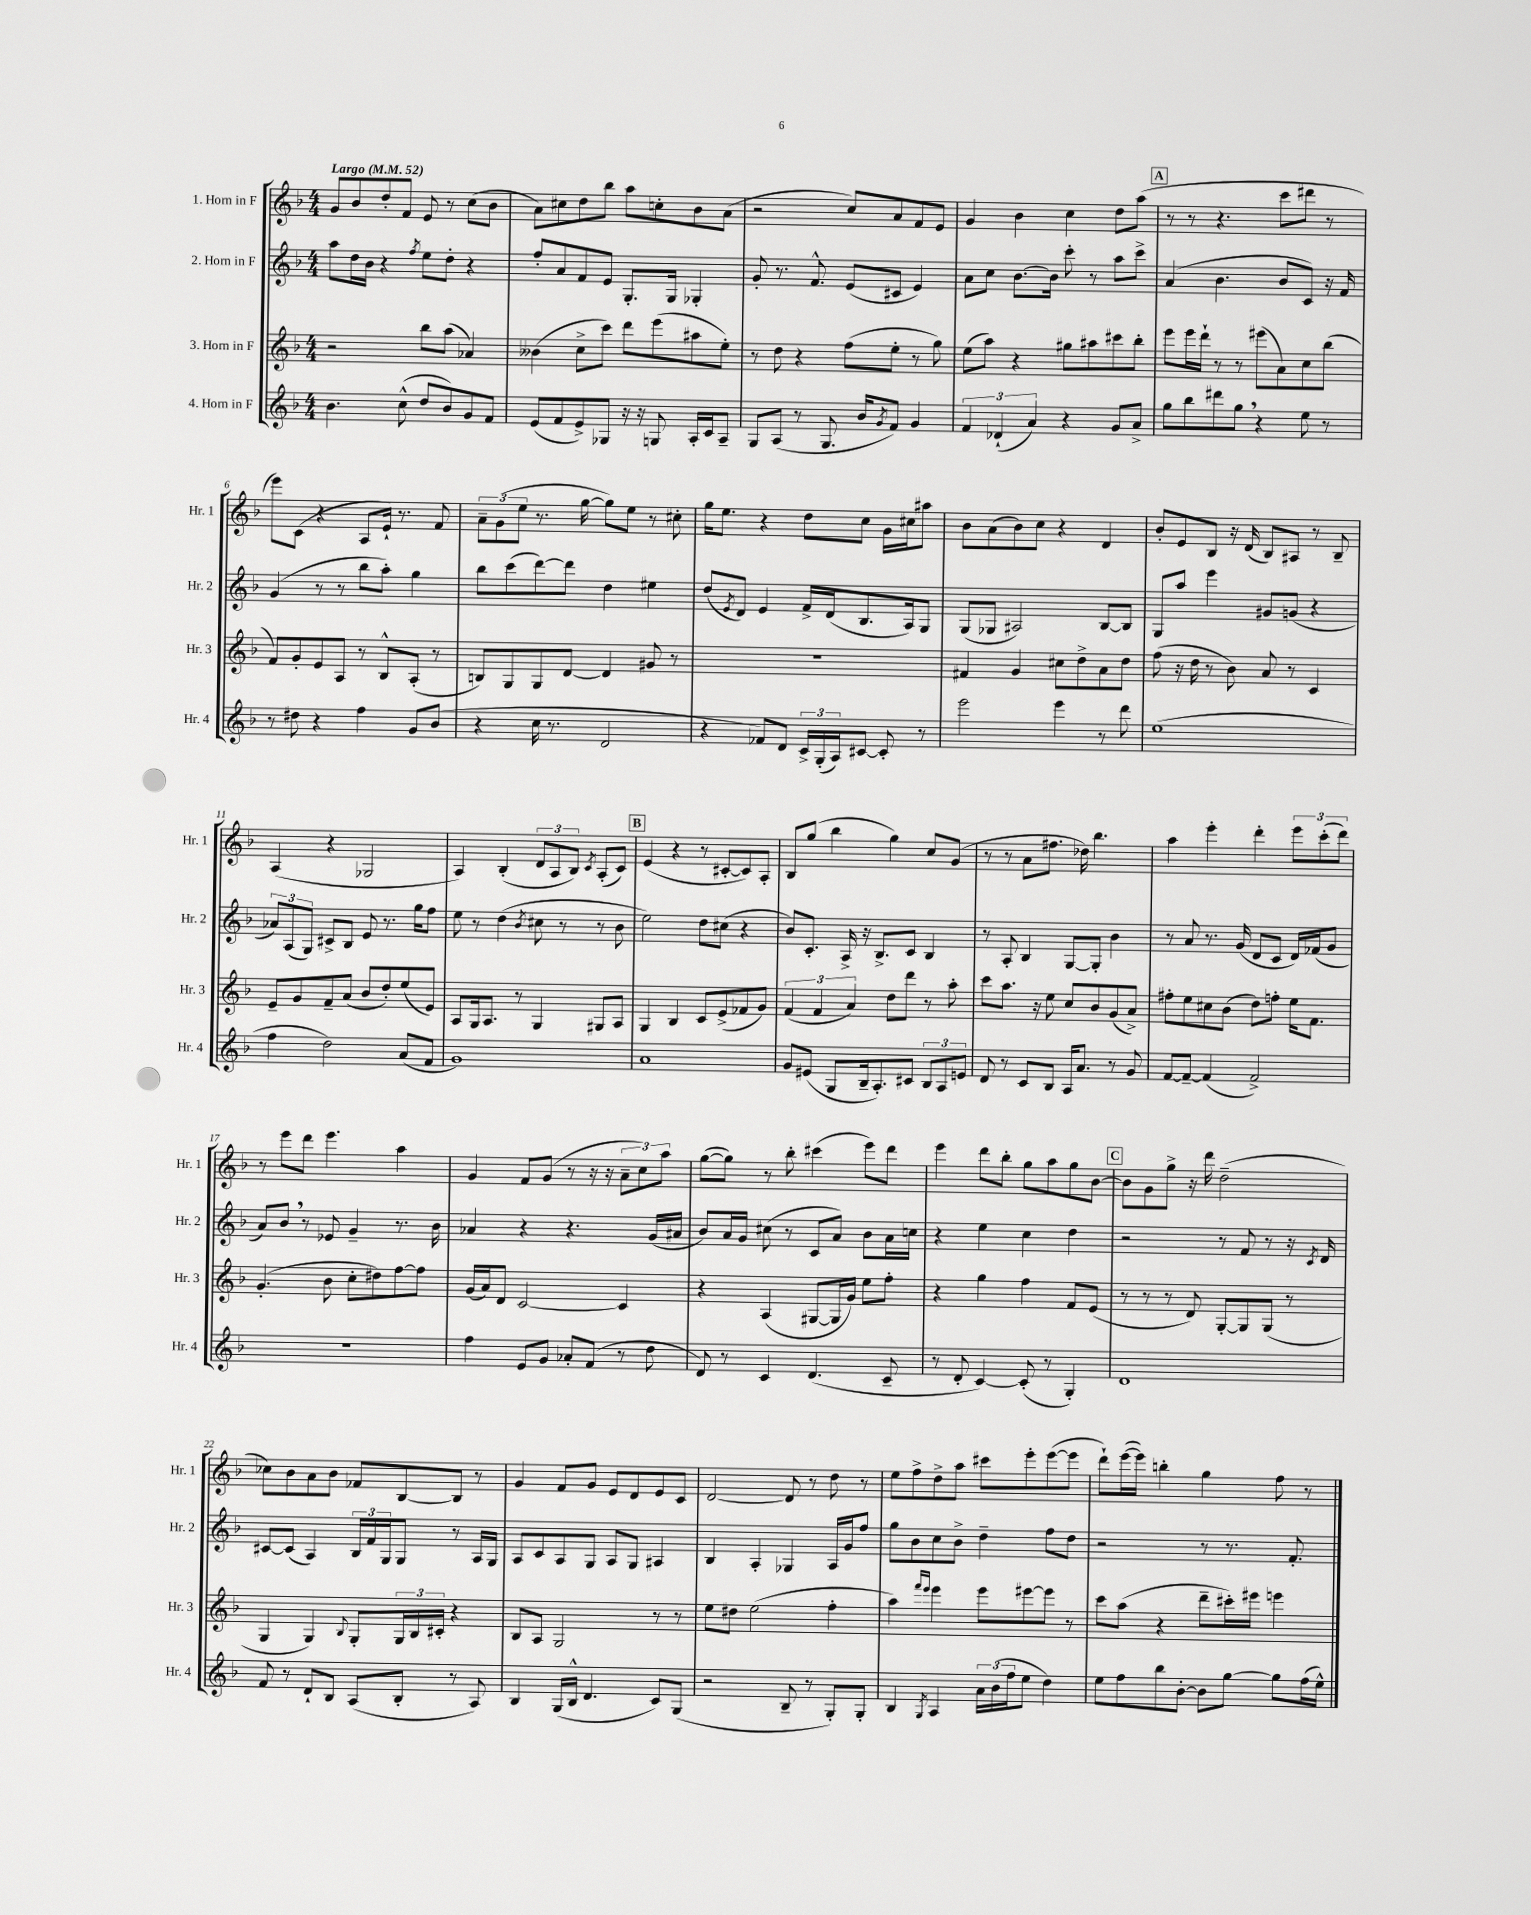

**kern	**kern	**kern	**kern
*staff4	*staff3	*staff2	*staff1
*clefG2	*clefG2	*clefG2	*clefG2
*k[b-]	*k[b-]	*k[b-]	*k[b-]
*M4/4	*M4/4	*M4/4	*M4/4
*MM52	*MM52	*MM52	*MM52
4.b-\	2r	8aa\L	8g/L
.	.	16dd\L	8b-/
.	.	16b-\JJ	.
.	.	4r	8dd'/
(8cc^^\	.	.	8f/J
.	.	8qff/	.
8dd/L	8bb-\L	8ee\L	8e/
8b-/)	(8aa\J	8dd'\J	8r
8g/	4a-/)	4r	(8cc\L
8f/J	.	.	8b-\J
=	=	=	=
(8e/L	(4b--\	8ff'/L	8a\L)
8f/	.	8a/	8cc#\
8e^/)	8cc^\L	8f/	8dd\
8G-/J	8ccc\J)	8e/J	8bb-\J
16r	8ddd\L	8.G'/L	8aa\L
16r	.	.	.
8G/	(8eee\	.	8cc'\
.	.	16G/Jk	.
16A'/LL	8aa#\	4G-'/	8b-\
16c/J	.	.	.
8A~/J	8ee'\J)	.	(8a\J
=	=	=	=
8G/L	8r	8g'/	2r
(8A/J	8dd\	8.r	.
8r	4r	.	.
.	.	8.f^^/	.
8.G/	.	.	.
.	(8ff\L	(8e/L	8cc/L)
16b-/LK	.	.	.
8qg/	.	.	.
8f/J)	8ee'\J	8c#/J	8a/
4g/	8r	4e/)	8f/
.	8gg\)	.	8e/J
=	=	=	=
6f/	(8ee\L	8a\L	4g/
.	8aa\J)	8cc\J	.
(6d-`/	.	.	.
.	4r	[8.b-\L	4b-\
6a/)	.	.	.
.	.	16b-\]Jk	.
4r	8gg#\L	8ccc'\	4cc\
.	8aa#\	8r	.
8g/L	8ccc#\	8aa\L	8dd\L
8a^/J	8bb-'\J	8ccc^\J	(8aa\J
=	=	=	=
8gg\L	8eee\L	(4a/	8r
8bb-\	16eee\L	.	8r
.	16ddd`\JJ	.	.
8ddd#\	8r	4.b-\	4.r
8gg\J	8r	.	.
4r	(8eee#\L	.	.
.	8a\)	8b-/L	8ccc\L
8ee\	8cc\	8c/J)	8ddd#\J
8r	(8bb-\J	16r	8r
.	.	16f/	.
=	=	=	=
8r	8f/L)	(4g/	8eee\L)
8dd#\	8g'/	.	(8c\J
4r	8e/	8r	4r
.	8A/J	8r	.
4ff\	8r	8bb-\L	8A/L
.	8B-^^/L	8aa'\J)	16e`/Jk)
.	.	.	8.r
8g/L	(8A'/J	4gg\	.
(8b-/J	8r	.	8f/
=	=	=	=
4r	8B/L)	8bb-\L	12a~\L
.	.	.	(12g\
.	8G/	(8ccc\	.
.	.	.	12ee\J
16cc\	8G/	[8ddd\)	8.r
8.r	.	.	.
.	[8d/J	8ddd\]J	.
.	.	.	[16gg\
2d/	4d/]	4dd\	8gg\]L)
.	.	.	8ee\J
.	8g#/	4ee#\	8r
.	8r	.	8cc#'\
=	=	=	=
4r	1r	(8dd/L	16gg\LK
.	.	.	8.ee\J
.	.	8qe/	.
.	.	8d/J)	.
8f-/L)	.	4e/	4r
8d/J	.	.	.
24c^/LL	.	16f^/LL	8dd\L
(24G'/	.	.	.
.	.	(16d/J	.
24A/J)	.	.	.
[8c#/J	.	8.B-/	8cc\J
8c#'/]	.	.	16g\LL
.	.	16A/k)	16cc#\J
8r	.	8G/J	8aa#\J
=	=	=	=
2eee\	4f#/	(8G/L	8b-\L
.	.	8G-/J	(8a\
.	4g/	2A#/)	8b-\)
.	.	.	8cc\J
4eee\	8cc#\L	.	4r
.	8dd^\	.	.
8r	8a\	[8B-/L	4d/
8ddd\	8dd\J	8B-/]J	.
=	=	=	=
(1ee	(8ff\	8G/L	8b-'/L
.	16r	8aa/J	8e/
.	16dd\	.	.
.	8r	4eee\	8B-/J
.	8b-\)	.	16r
.	.	.	(16d/
.	8a/	8g#/L	8B-/L)
.	8r	(8g/J	8A#/J
.	4c/	4r	8r
.	.	.	8B-~/
=	=	=	=
4ff\	8e~/L	12a-/L)	(4A/
.	.	(12A/	.
.	8g/	.	.
.	.	12G/J)	.
2dd\)	8f~/	8c#^/L	4r
.	(8a/J	8B-/J	.
.	8b-/L	8e/	2G-/
.	8dd'/)	8.r	.
(8a/L	(8ee/	.	.
.	.	16gg\LK	.
8f/J	8e/J)	8ff\J	.
=	=	=	=
1g)	8A/L	8ee\	4A/)
.	16G/k	8r	.
.	8.A/J	.	.
.	.	(4dd\	(4B-'/
.	8r	.	.
.	.	8qb-/	.
.	4G/	8cc#\	12d/L
.	.	.	12A/
.	.	8r	.
.	.	.	12B-/J)
.	.	.	8qc/
.	8G#/L	8r	(8A'/L
.	8A/J	8b-\	8c/J)
=	=	=	=
1a	4G/	2ee\)	(4e/
.	4B-/	.	4r
.	8c/L	8dd\L	8r
.	(8e^/	(8cc#\J	[8c#'/L
.	8f-/	4r	8c#/])
.	8g/J)	.	8A'/J
=	=	=	=
8g/L	(6f/	8b-/L)	8B-/L
(8e#/J	.	8.c'/J	(8gg/J
.	6f/	.	.
8G/L	.	.	4bb-\
.	.	16A^/	.
.	6a/)	.	.
16B-~/k	.	16r	.
8.A'/)	.	8.B-^/L	.
.	8dd\L	.	4gg\)
8c#/J	8ddd\J	8c/J	.
12B-/L	8r	4B-/	8cc/L
12A/	.	.	.
.	8aa'\	.	(8g/J
12e/J	.	.	.
=	=	=	=
8d/	8ccc\L	8r	8r
8r	8.aa\J	8A'/	8r
8c/L	.	4B-/	8a\L
.	16r	.	.
8B-/J	8ee\	.	8.ff#\J
16A/LK	8cc/L	[8G/L	.
8.a/J	.	.	16dd-\)
.	8b-/	8G'/]J	4.bb-\
8r	(8g/	4b-\	.
8g/	8a^/J)	.	.
=	=	=	=
[8f/L	8ff#'\L	8r	4aa\
8f~/_J	8ee\	8a/	.
(4f/]	8cc#\	8.r	4eee'\
.	(8b-\J	.	.
.	.	(16g/	.
2f^/)	8dd\L)	8d/L	4ddd'\
.	8ff'\J	8c/J	.
.	16ee\LK	16d/LL)	12eee\L
.	8.f\J	(16f-/J	.
.	.	.	(12ccc'\
.	.	8g/J	.
.	.	.	12ddd\J)
=	=	=	=
1r	(4.g'/	8a/L)	8r
.	.	8b-/J	8eee\L
.	.	8r	8ddd\J
.	8b-\	8e-/	4.eee\
.	8cc'\L	4g~/	.
.	8dd#\)	.	.
.	[8ff\	8.r	4aa\
.	8ff\]J	.	.
.	.	16b-\	.
=	=	=	=
4ff\	(16g/LL	4a-/	4g/
.	16a/J)	.	.
.	8d/J	.	.
8e/L	[2c/	4r	8f/L
8g/J	.	.	(8g/J
8a-'/L	.	4.r	8r
(8f/J	.	.	16r
.	.	.	16r
8r	4c/]	.	12a~\L
.	.	.	12cc\)
8dd\	.	(16g/LL	.
.	.	.	12aa\J
.	.	16a#/JJ	.
=	=	=	=
8d/)	4r	8b-/L)	([8gg\L
8r	.	16a/L	8gg\]J)
.	.	16g/JJ	.
4c/	(4A/	(8cc#\	8r
.	.	8r	8bb-'\
(4.d/	[8G#/L	8c/L	(4ccc#\
.	16G#/]L	8a/J)	.
.	16g/JJ)	.	.
.	8ee\L	8b-\L	8eee\L)
8c~/	8ff'\J	16a\L	8ddd\J
.	.	16cc\JJ	.
=	=	=	=
8r	4r	4r	4eee\
8d'/	.	.	.
[4c/)	4gg\	4ee\	8ddd\L
.	.	.	8bb-'\J
(8c'/]	4ff\	4cc\	8gg\L
8r	.	.	8aa\
4G'/)	8f/L	4dd\	8gg\
.	(8e/J	.	[8b-\J
=	=	=	=
1d	8r	2r	8b-\]L
.	8r	.	8g\
.	8r	.	8gg^\J
.	8d/)	.	16r
.	.	.	16ddd\
.	[8G'/L	8r	(2dd~\
.	8G/]	8f/	.
.	(8G/J	8r	.
.	8r	16r	.
.	.	8qc/	.
.	.	16d/	.
=	=	=	=
8f/	4G/	[8c#/L	8cc-\L)
8r	.	(8c#/]J	8b-\
8d`/L	4G/)	4A/)	8a\
8B-/J	.	.	8b-\J
.	8qqB-/	.	.
(8A/L	8G'/L	24B-/LL	8f-/L
.	.	24f/	.
.	.	24G/J	.
8B-'/J	24G/L	8G/J	[8B-/
.	24B-/	.	.
.	24c#'/JJ	.	.
8r	4r	8r	8B-/]J
8A/)	.	16A/LL	8r
.	.	16G/JJ	.
=	=	=	=
4B-/	8B-/L	8A/L	4g/
.	8A/J	8c/	.
(16G/LL	2G/	8A/	8f/L
16B-^^/JJ	.	.	.
4.d/	.	8G/J	8g/J
.	.	8A/L	8e/L
.	.	8G/J	8d/
8c/L)	8r	4A#/	8e/
(8G/J	8r	.	8c/J
=	=	=	=
2r	8ee\L	4B-/	[2d/
.	8dd#\J	.	.
.	(2ee\	4A'/	.
8B-~/	.	4G-/	8d/]
8r	.	.	8r
8G'/L)	4ff'\	16A/LL	8dd\
.	.	16g/J	.
8G'/J	.	8ff/J	8r
=	=	=	=
4B-/	4aa\)	8gg\L	8ee\L
.	.	8b-\	8ff^\
.	16qqfff/LL	.	.
8qG/	16qqeee/JJ	.	.
4A/	4eee\	8cc\	8dd^\
.	.	8b-^\J	8aa\J
24a\LL	8eee\L	4dd~\	8ccc#\L
(24b-\	.	.	.
24ff\J	.	.	.
8ee\J	[8eee#\	.	8eee'\
4dd\)	8eee#\]J	8ff\L	([8eee\
.	8r	8dd\J	8eee\]J
=	=	=	=
8ee\L	8ccc\L	2r	8ddd`\L)
8ff\	(8aa\J	.	([16eee\L
.	.	.	16eee\]JJ)
8bb-\	4r	.	4bb'\
[8b-'\J	.	.	.
8b-\]L	8ddd~\L	8r	4gg\
[8gg\J	16ccc#'\L)	8.r	.
.	16eee#\JJ	.	.
8gg\]L	4eee\	.	8ff\
.	.	8.f'/	.
(16ff\L	.	.	8r
16ee^^\JJ)	.	.	.
==	==	==	==
*-	*-	*-	*-
